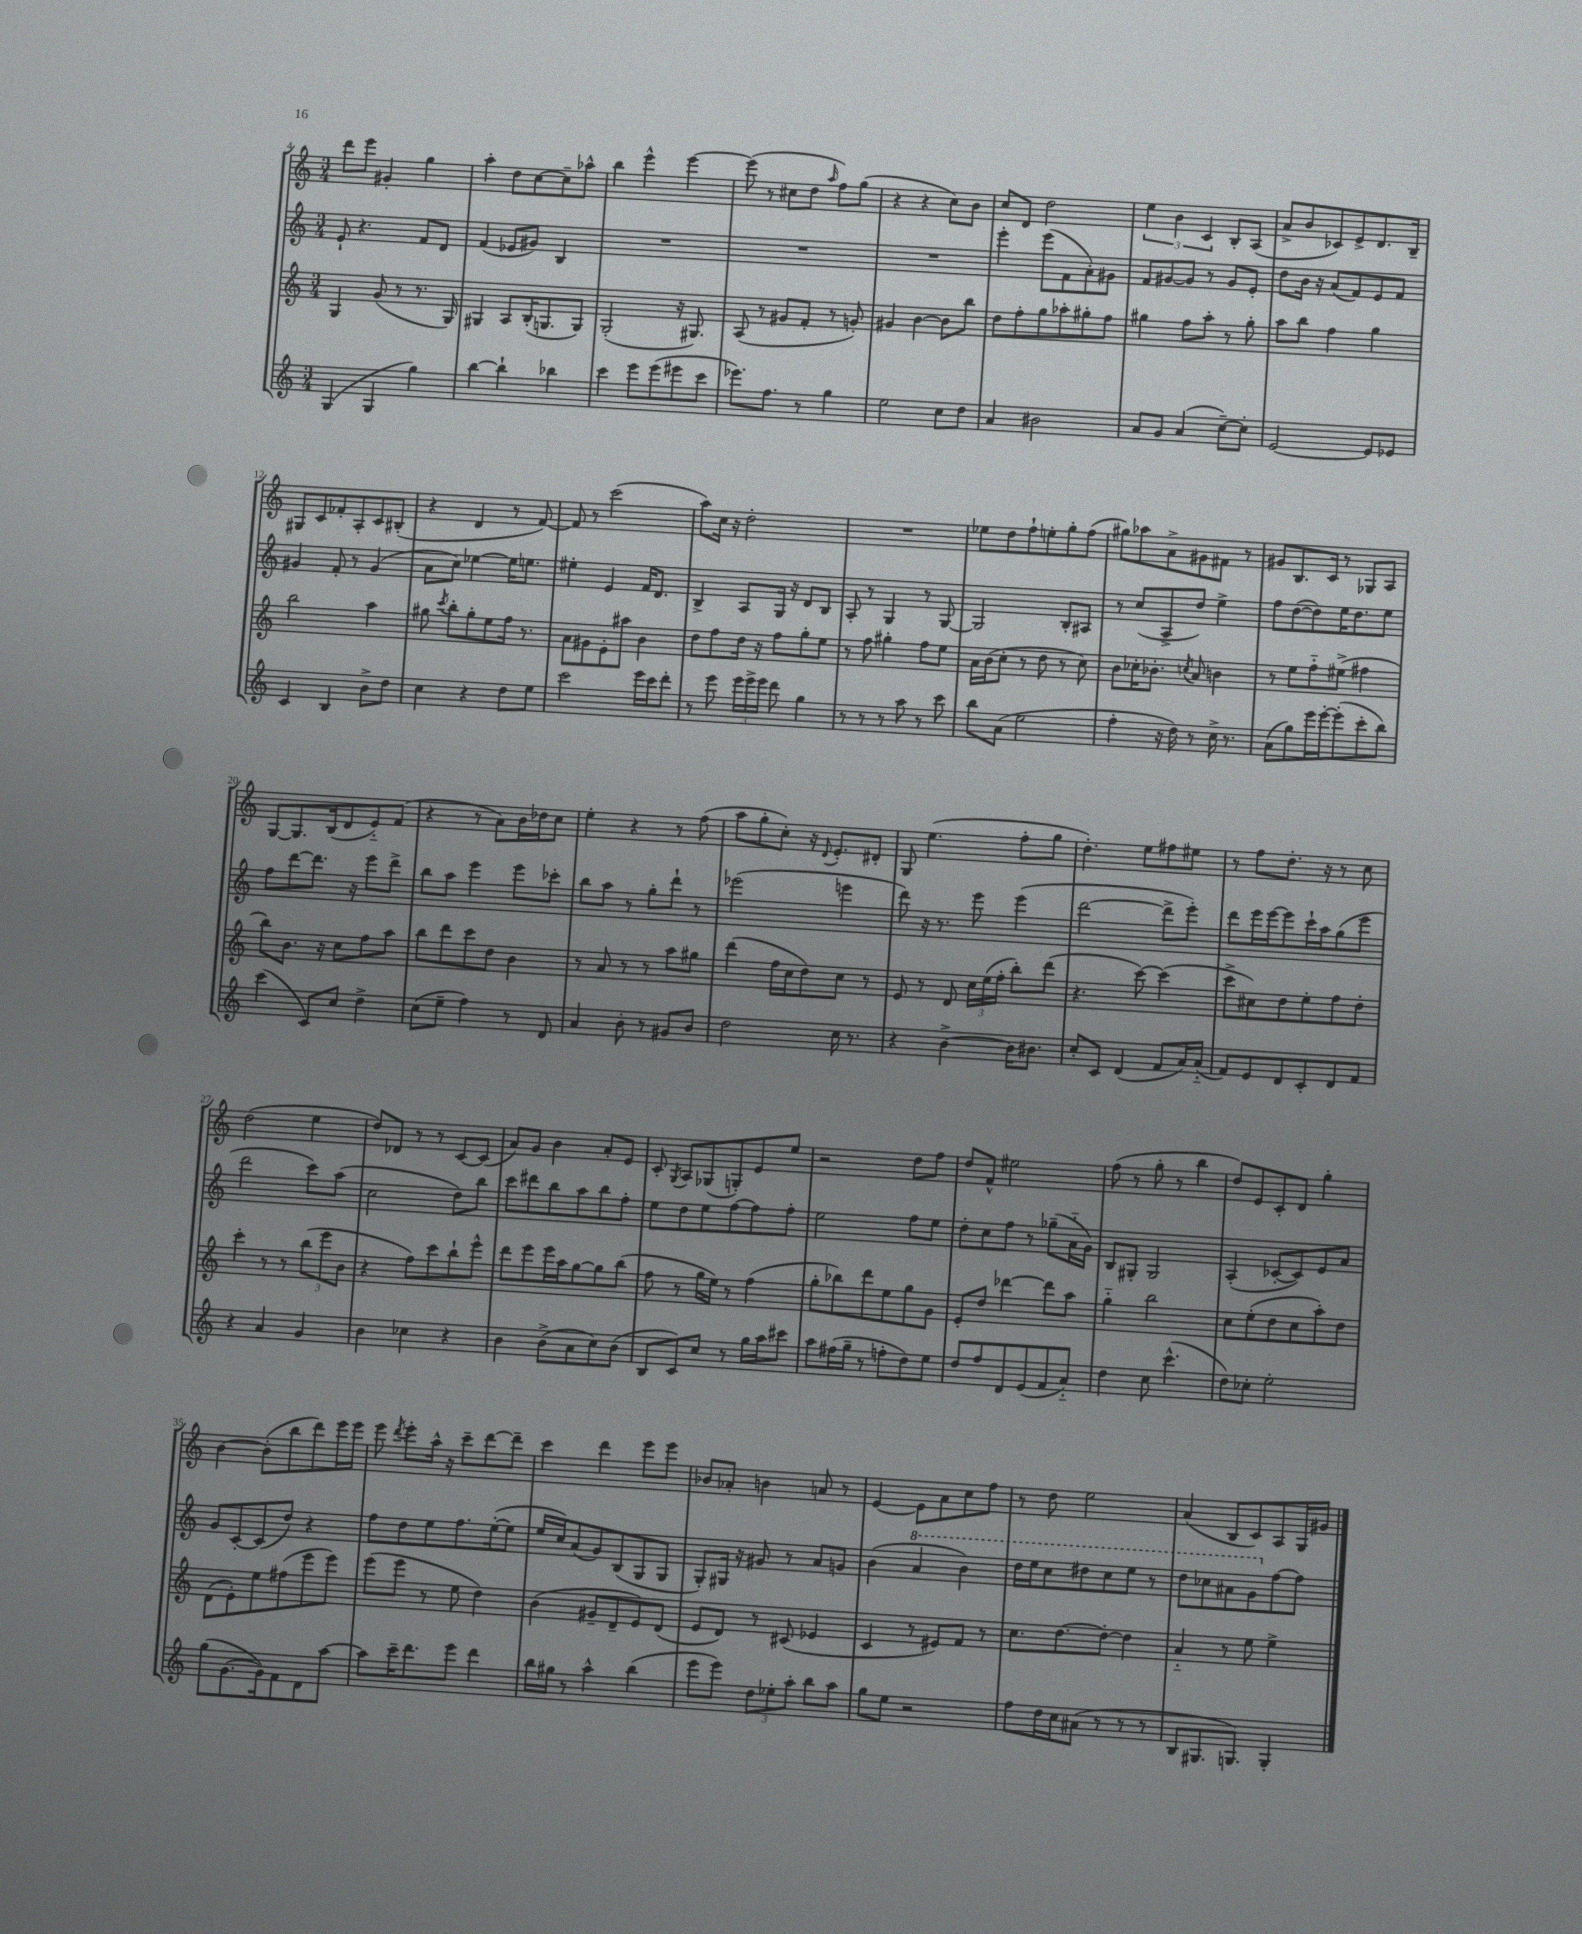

**kern	**kern	**kern	**kern
*staff4	*staff3	*staff2	*staff1
*clefG2	*clefG2	*clefG2	*clefG2
*k[]	*k[]	*k[]	*k[]
*M3/4	*M3/4	*M3/4	*M3/4
(4G/	4G/	8e`/	8ddd\L
.	.	4.r	8eee\J
4G/	(8g/	.	4g#'/
.	8r	.	.
4gg\)	8.r	8f/L	4gg\
.	.	8d/J	.
.	16G/)	.	.
=	=	=	=
[4bb\	4G#/	(4f/	4aa'\
4bb`\]	8A/L	8e-/L	8dd\L
.	(16B'/K	8g#/J)	[8cc\
.	8.G/	.	.
4bb-\	.	4B/	8cc~\]
.	8G/J)	.	8aa-^^\J
=	=	=	=
4ccc\	(2G'/	2.r	4bb\
8eee\L	.	.	4eee^^\
(8eee\	.	.	.
8eee#\	16r	.	[4eee\
.	8.G#/)	.	.
8ccc\J	.	.	.
=	=	=	=
8.eee-\L)	(8A/	2.r	(8eee\]
.	8r	.	8r
8.ff\J	.	.	.
.	8g#/L	.	8cc#\L
8r	8f'/J	.	8dd\J
.	.	.	16qqaa/
4gg\	8r	.	8ff\L)
.	8g'/)	.	(8gg\J
=	=	=	=
2ee\	4g#/	2.r	4r
.	[4b\	.	4r
8cc\L	8b\]L	.	8cc\L)
8dd\J	8bb\J	.	8b\J
=	=	=	=
4a/	8dd\L	4eee'\	8cc/L
.	8ff'\	.	8d/J
2b#\	8gg\	(8eee\L	2dd\
.	8aa-'\	8f\	.
.	8gg#'\	8a'\)	.
.	8ff\J	8g#\J	.
=	=	=	=
8a/L	4gg#\	8f/L	6ee\
8g/J	.	[8g#/	.
.	.	.	6b\
(4a/	8ff\L	8g#/]J	.
.	.	.	6c/
.	8aa'\J	8r	.
[8cc~\L)	8r	8g#/L	8B'/L
8cc'\]J	8gg#'\	8e'/J	(8A/J
=	=	=	=
[2e/	8aa\L	8dd\L	8a^/L
.	8bb\J	16b\Jk	8b/
.	.	16r	.
.	4ff\	(8a/L	8c-/)
.	.	8f/)	8e^/
8e/]L	4gg\	8e/	8.d/
8e-/J	.	8f/J	.
.	.	.	16B~/Jk
=	=	=	=
4c/	2bb\	4g#/	8G#/L
.	.	.	8c/
4B/	.	8f'/	8f-'/
.	.	8r	8A'/
8b^\L	4aa\	(4g#/	8c/
8dd\J	.	.	(8B#'/J
=	=	=	=
4cc\	8gg#\	8a\L	4r
.	8qccc/	.	.
.	8bb'\L	8cc\J)	.
4r	8gg#'\	[4ee-\	4d/
.	8ee\	.	.
8dd\L	16ff\Jk	16ee-\]LK	8r
.	8.r	8.ee\J	.
8ee\J	.	.	[8f/)
=	=	=	=
2ccc\	8a\L	4ee#'\	8f/]
.	8g#\	.	8r
.	8e'\	4e/	(2ccc\
.	8aa#\J	.	.
16eee\LL	4b\	16f/LK	.
16ccc\J	.	8.d/J	.
8ddd'\J	.	.	.
=	=	=	=
8r	8dd\L	4B^/	8aa\L)
8eee\	8ff\	.	16cc\Jk
.	.	.	16r
24eee\LL	16dd\Jk	8A/L	2dd'\
24eee^\	.	.	.
.	16r	.	.
24eee\JJ	.	.	.
8ddd\	8ff\L	16G/Jk	.
.	.	16r	.
4gg\	8gg'\	8d/L	.
.	8ee\J	8B/J	.
=	=	=	=
8r	8r	8A'/	2.r
8r	8ff\	8r	.
8r	4gg#'\	4G/	.
8aa\	.	.	.
8r	8ff\L	8r	.
8ccc\	8ee\J	[8G/	.
=	=	=	=
8bb\L	16a\LL	2G/]	8ee-\L
.	(16b\J	.	.
(8a\J	8cc'\J	.	8dd\
2ee\	8r	.	8ff`\
.	8dd\	.	8ee'\
.	8r	8B'/L	8gg'\
.	8cc\)	8A#/J	(8ff\J
=	=	=	=
4ff'\	8b\L	8r	8gg#\L)
.	16cc-'\K	(8cc/L	8aa-\
.	8.b-'\J	.	.
16r	.	8A^/	8a^\
16dd\)	.	.	.
.	8qcc/	.	.
8r	8a/	8dd/J)	8g#\
16cc^\	4b\	4ee^\	8f#\J
8.r	.	.	.
.	.	.	8r
=	=	=	=
(8a\L	8r	8ff\L	8g#/L
8gg\)	8ee\L	([8dd\	8.B/
16eee\L	8ff'~\	8dd\])	.
[16eee'\J	.	.	16c/Jk
(8eee'\]	(8ee#^\J	16ee\K	8r
.	.	8.dd\	.
8ccc'\	4ff#\	.	8G-/L
8bb\J)	.	8ee\J	8A/J
=	=	=	=
(4ccc\	8bb\L)	8ff\L	[8G/L
.	8.b\J	[8ddd\	8.G/]
8c/L)	.	8.ddd\]J	.
.	16r	.	(16B/k
8cc/J	8cc\L	.	8d/
.	.	16r	.
4dd^\	8ff\	8eee\L	8e'~/)
.	8aa\J	8ddd^\J	(8f/J
=	=	=	=
(8cc\L	8bb\L	8bb\L	4r
8ee~\J	8ddd\	8aa\J	.
4ff\)	8ccc\	4eee\	8r
.	8dd\J	.	8a\L)
8r	4b\	8eee\L	16b\L
.	.	.	16dd-\J
8d/	.	8ccc-'\J	8cc\J
=	=	=	=
4a/	8r	8bb\L	4ee'\
.	8a/	8aa\J	.
8b'\	8r	8r	4r
8r	8r	8gg'\L	.
8g#/L	8aa\L	8ddd`\J	8r
8b/J	8gg#\J	8r	(8ff\
=	=	=	=
2dd\	(4ddd\	(2eee-\	8aa\L
.	.	.	8gg'\
.	16ff\LL	.	8cc'\J)
.	16cc\J	.	.
.	8dd\)	.	16r
.	.	.	8qqd/
.	.	.	8.e'/L
16cc\	8cc\J	4eee\	.
8.r	.	.	.
.	8r	.	8d#'/J
=	=	=	=
4r	8e/	8ddd\)	8G/
.	8r	16r	(4.ee\
.	.	8.r	.
[4b^\	8d/	.	.
.	24cc\LL	8eee\	.
.	(24ee\	.	.
.	24ff'\JJ	.	.
16b\]LK	8bb'\L)	(4eee\	8ff'\L
8.b#\J	.	.	.
.	(8ddd\J	.	8gg\J
=	=	=	=
8cc'/L	4.r	[2ddd\	4.dd'\)
8c/J	.	.	.
(4d/	.	.	.
.	[8ccc\)	.	8ee\L
8f/L	(4ccc\]	8ddd^\]L	8ff#\
16a/L)	.	8eee'\J)	8ee#\J
(16a'~/JJ	.	.	.
=	=	=	=
8f/L)	8ccc^\L	8ddd\L	8r
8e/	8cc#\)	16eee\L	8ff\L
.	.	[16eee\J	.
8d/	8dd\	8eee\]	8.dd'\J
8c'/	8ee'\	16ccc`\L	.
.	.	16aa\J	16r
8d/	8ff\	(8gg\	8r
8f/J	8dd'\J	8eee\J	8cc\
=	=	=	=
4r	4ccc'\	2ddd\	(2dd\
4a/	8r	.	.
.	8r	.	.
4g/	(12bb\L	8ccc\L)	4ee\
.	12eee\	.	.
.	.	(8aa\J	.
.	12b\J	.	.
=	=	=	=
4b\	4r	2cc\	8dd/L)
.	.	.	8d-/J
4cc-\	8ff\L)	.	8r
.	8ccc\	.	8r
4r	8bb`\	8dd\L)	[8c/L
.	8eee^^\J	8bb\J	(8c/]J
=	=	=	=
4b\	8ddd\L	8ccc\L	8a/L)
.	8eee\	8ddd#\	8g/J
(8b^\L	16eee\L	8bb\	4b\
.	16aa\J	.	.
8a\	[8gg\	8aa\	.
8cc\)	8gg\]	8bb\	8a'/L
(8b\J	(8bb\J	8ff'\J	8e/J
=	=	=	=
8B/L	8ff\	8ee\L	8c'/
.	.	.	8qG/
8c/)	8r	8dd\	8A/L
8cc/J	16gg\LL	8ee\	(8G-/
.	16ee\JJ)	.	.
8r	8r	[8ff\	8G'/)
16gg\LL	(4ff\	8ff\]	8e/
16aa\J	.	.	.
8ccc#\J	.	8ff'\J	8ee/J
=	=	=	=
8aa\L	8gg'\L	2ee\	2r
(16ff#\L	8bb-\)	.	.
16gg~\JJ	.	.	.
8r	8ddd\	.	.
8ff'\L	8ee\	.	.
8dd\)	8gg\	8ff\L	8dd\L
8ee\J	8g\J	8ee\J	8ff\J
=	=	=	=
8dd/L	8e'/L	8dd'\L	8dd/L
8ff/	8dd/J	8cc\	8f^^/J
8d/	[4ddd-\	8ff\J	2ee#\
(8e/	.	8r	.
8f/	8ddd-\]L	(8gg-~\L	.
8a'~/J)	8aa\J	16a'~\L	.
.	.	16g\JJ)	.
=	=	=	=
4dd\	4gg'~\	8B/L	(8ff\
.	.	8G#'/J	8r
8cc\	2bb\	2G#/	8gg'\
(4.ccc^^\	.	.	8r
.	.	.	4bb\
=	=	=	=
8dd\L)	8cc\L	(4A'/	8dd/L)
8cc-'\J	(8ee'\	.	8e/
2ee'\	8dd\	[8c-'/L	8c'/
.	8cc\	8c-/])	8d/J
.	8aa'\)	8e/	4gg'\
.	8dd\J	8a/J	.
=	=	=	=
(8gg\L	(8d\L	8g/L	[4b\
[8.g\	8e'\)	[8c'/	.
.	8ee\	(8c/]	(8b'\]L
16g\]k)	.	.	.
8f\	(8ff#\	8dd/J)	8bb\
8d\	8eee\	4r	8ddd\)
[8aa\J	8eee\J)	.	16eee\L
.	.	.	16eee\JJ
=	=	=	=
8aa\]L	(8eee\L	8ff\L	8eee\
.	.	.	8qddd/
16ccc~\K	8eee\J	8dd\	8eee'\L
8.ddd\	.	.	.
.	8r	8ee\	16aa^^\Jk
.	.	.	16r
8eee\J	8ee\	8.ff\	8ccc~\L
4ddd\	4dd\)	.	[8ddd\
.	.	([16ee'\k	.
.	.	8ee\]J	8ddd~\]J
=	=	=	=
16bb\LL	(4b\	16ee/LL	4ccc\
16gg#\JJ	.	16cc/J)	.
8r	.	(8a/	.
4aa^^\	8g#~/L	8g/)	4ddd\
.	8d~/	(8B/	.
(4bb\	8e/)	8G/	8eee\L
.	(8d/J	8G/J	8eee\J
=	=	=	=
8eee\L	8e/L	8G'/L)	8b-/L
8eee\J)	8d/J)	16G#/Jk	8a-'/J
.	.	16r	.
12dd\L	8r	8g#/	4b\
12ee-'\	.	.	.
.	(8c#/	8r	.
12aa'\J	.	.	.
8bb\L	4e-/	8a/L	8a/
8aa\J	.	8g/J	8r
=	=	=	=
8gg\L	4c/	(4b\	[4e/
8ee\J	.	.	.
2r	8r	4aa/	8e\]L
.	8e#/L)	.	8a\
.	8f/J	4bb\)	8cc\
.	8r	.	8ff\J
=	=	=	=
8ff\L	8.cc\L	16ddd\LL	8r
.	.	16eee\J	.
16dd\L	.	8ccc\	8dd\
16cc\J	[8.dd\	.	.
(8a#\J	.	8ddd#\	2ee\
8r	8dd'\_J	8ccc\	.
8r	4dd\]	8eee\J	.
8r	.	8r	.
=	=	=	=
8B/L	4a'~/	8ddd\L	(4a/
8.G#/	.	8ccc-\	.
.	8r	8aa#\	8B/L
8.G/J)	.	.	.
.	8ee\	8gg\	8c/)
4G'/	4ee^\	[8ff\	8A/
.	.	8ff\]J	16G/L
.	.	.	16g#/JJ
==	==	==	==
*-	*-	*-	*-
